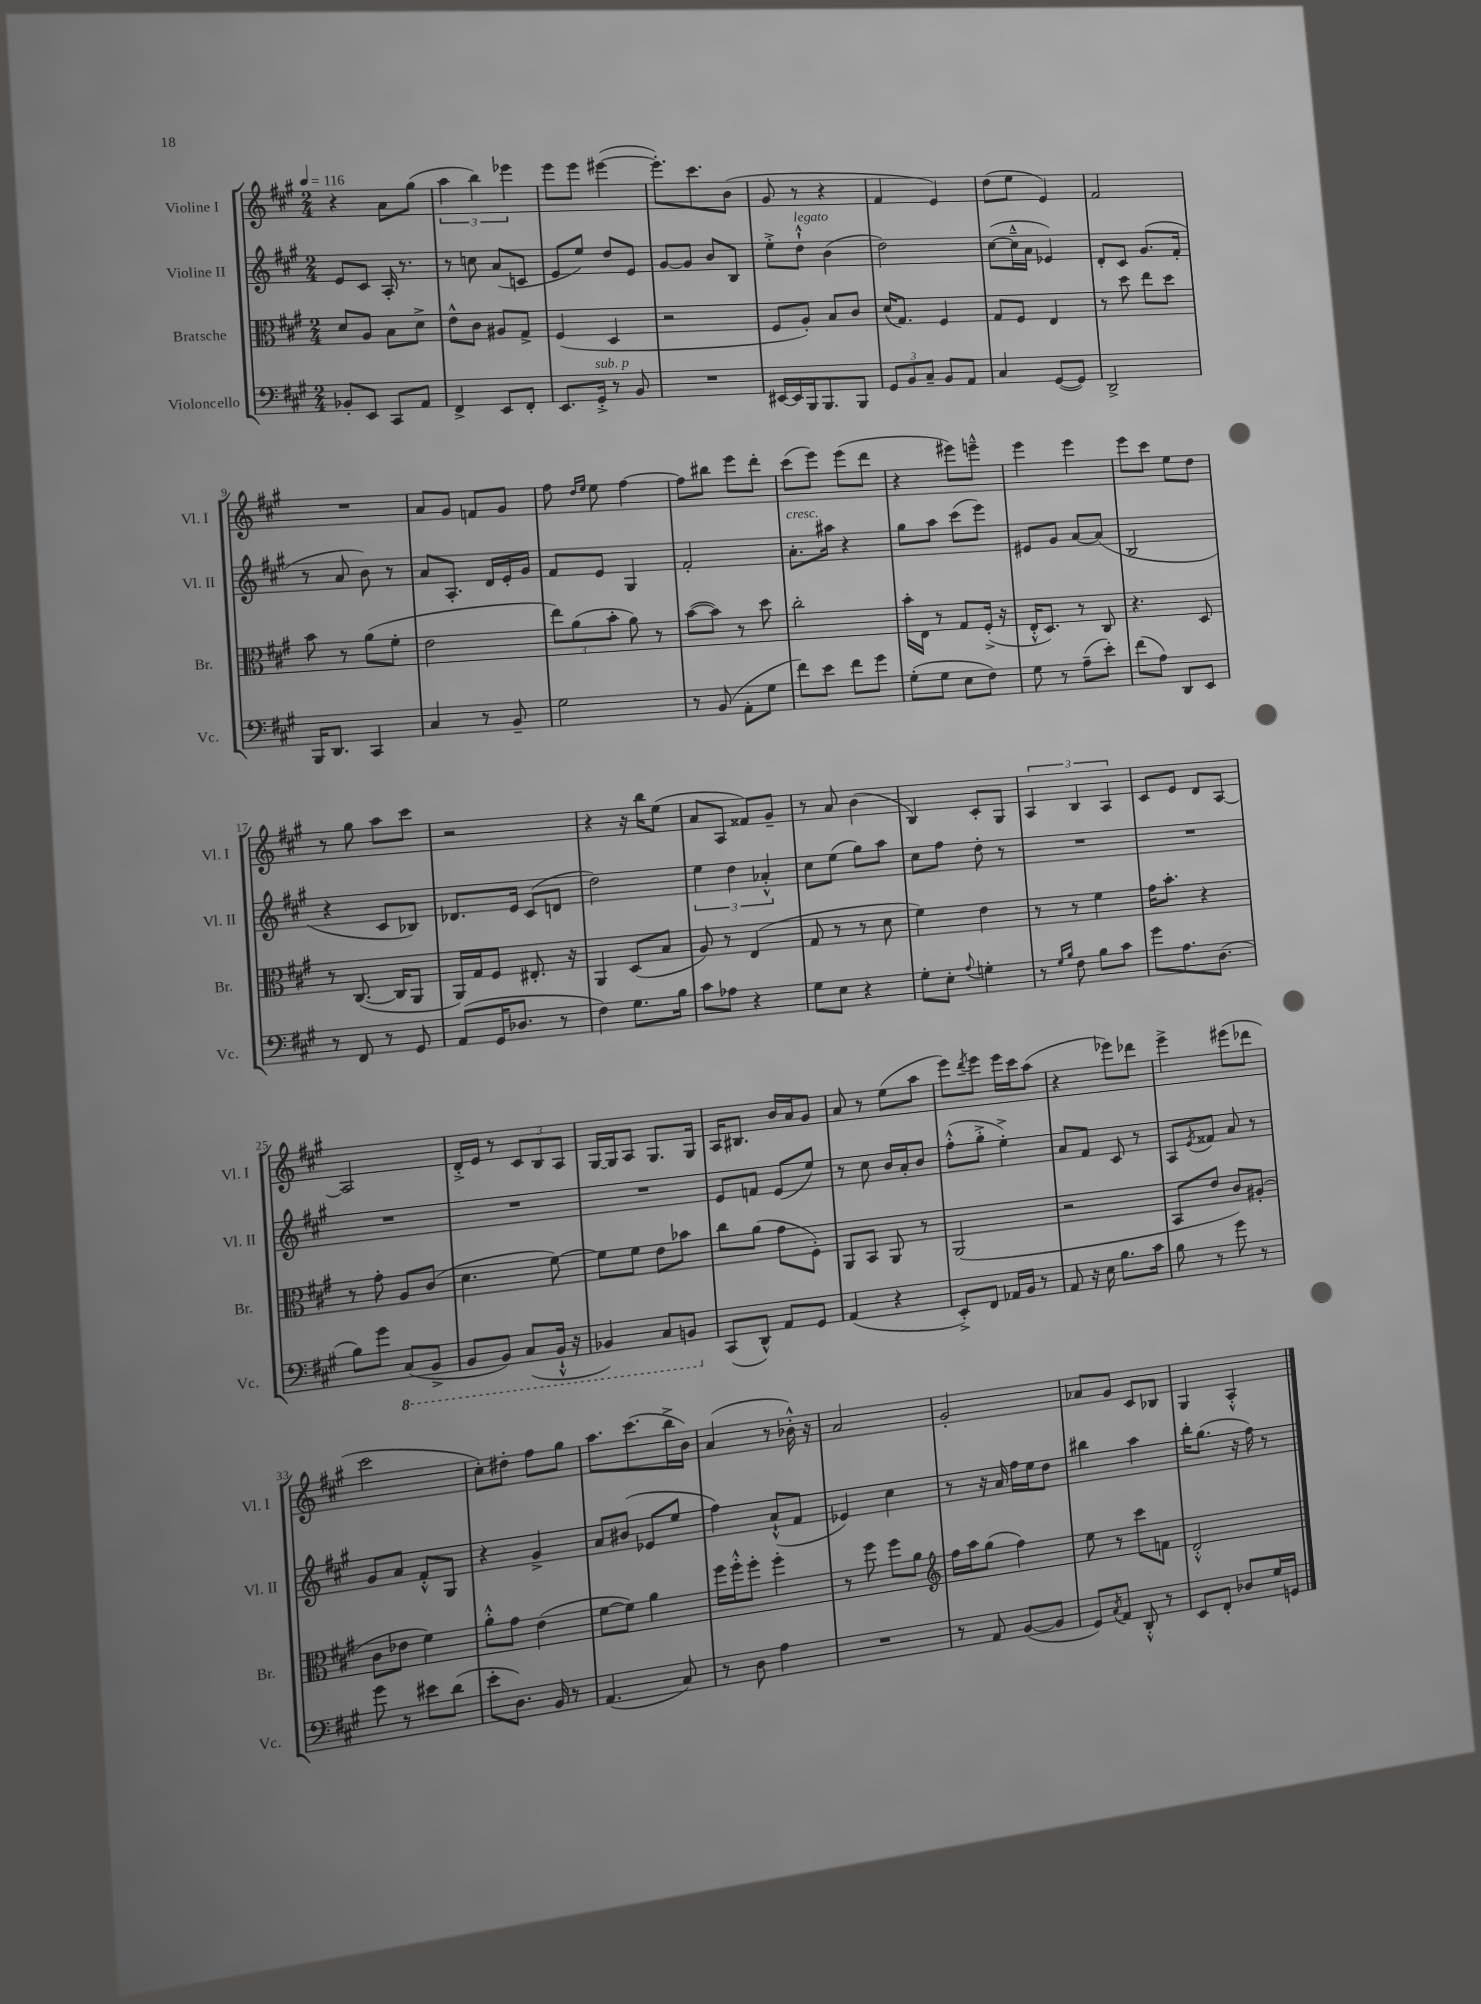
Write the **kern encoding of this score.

**kern	**kern	**kern	**kern
*part4	*part3	*part2	*part1
*staff4	*staff3	*staff2	*staff1
*I"Violoncello	*I"Bratsche	*I"Violine II	*I"Violine I
*I'Vc.	*I'Br.	*I'Vl. II	*I'Vl. I
*clefF4	*clefC3	*clefG2	*clefG2
*k[f#c#g#]	*k[f#c#g#]	*k[f#c#g#]	*k[f#c#g#]
*M2/4	*M2/4	*M2/4	*M2/4
*MM116	*MM116	*MM116	*MM116
=1	=1	=1	=1
8BB-X'/L	8d/L	8e/L	4r
8EE/J	8A/J	8c#/J	.
8CC#/L	8B\L	16A'/	8a\L
.	.	8.r	.
8AA/J	8d^\J	.	(8gg#\J
=2	=2	=2	=2
4FF#^/	8e^^\L	8r	6aa\
.	8c#\J	8ccn\	.
.	.	.	6bb\)
8EE/L	8A#X/L	(8a/L	.
.	.	.	6eee-X\
8FF#'/J	8G#^/J	8cn/J	.
=3	=3	=3	=3
8.EE/L	(4F#/	8e/L	8eee\L
.	.	8ee/J)	8eee\J
!LO:TX:a:i:t=sub. p	!	!	!
16GG#'^/Jk	.	.	.
8r	4D/	8dd/L	([4eee#X\
8BB/	.	8e/J	.
=4	=4	=4	=4
2r	2r	[8g#/L	8.eee#'\L])
.	.	8g#/J]	.
.	.	.	8.ccc#\
.	.	8b/L	.
.	.	8B/J	(8b\J
=5	=5	=5	=5
[16EE#X/LL	8F#/L	8ee'^\L	8g#/
16EE#/]	.	.	.
!	!	!LO:TX:a:i:t=legato	!
16BBB/J	8A'/J)	8dd`^^\J	8r
8.BBB/	.	.	.
.	8B/L	(4b\	4r
8BBB/J	8c#/J	.	.
=6	=6	=6	=6
12GG#/L	(16d/KL	2dd\)	4f#/
.	8.G#/J)	.	.
12BB/	.	.	.
12C#~/J	.	.	.
8BB/L	4F#/	.	4e/)
8AA/J	.	.	.
=7	=7	=7	=7
4C#/	8G#/L	([8cc#\L	(8dd\L
.	8F#/J	16cc#~^^\L]	8ee\J
.	.	16a\JJ	.
([8GG#/L	4E/	4e-X/)	4e/)
8GG#/J])	.	.	.
=8	=8	=8	=8
2DD^/	8r	8d'/L	2f#/
.	8dd\	8c#/J	.
.	8ee\L	(8.g#/L	.
.	8dd\J	.	.
.	.	16f#'/Jk	.
!!LO:LB:g=z
=9	=9	=9	=9
16BBB/KL	8b\	8r	2r
8.DD/J	.	.	.
.	8r	8a/	.
4CC#/	(8a\L	8b\)	.
.	8f#'\J	8r	.
=10	=10	=10	=10
4C#/	2e\	8a/L	8a/L
.	.	8.A'/J	8g#/J
8r	.	.	8fn/L
.	.	16d/LL	.
8BB~/	.	16e'/	8g#/J
.	.	16g#/JJ	.
=11	=11	=11	=11
2G#\	12ee\L)	8f#/L	8ff#\
.	(12a\	.	.
.	.	.	16qqdd/LL
.	.	.	16qqee/JJ
.	.	8e/J	8ee\
.	12b'\J	.	.
.	8a\)	4G#/	[4ff#\
.	8r	.	.
=12	=12	=12	=12
8r	([8b\L	2f#'/	8ff#\L]
(8BB/	8b\J])	.	8bb#X\J
8AA'\L	8r	.	8eee\L
8G#\J	8dd\	.	8ddd'\J
=13	=13	=13	=13
!	!	!LO:TX:a:i:t=cresc.	!
8f#\L)	2cc#'\	8.a'\L	(8ccc#\L
8e\J	.	.	8eee\J)
.	.	16aa#X\Jk	.
8f#\L	.	4r	(8eee\L
8g#\J	.	.	8ddd\J
=14	=14	=14	=14
(8G#'\L	16b'\LL	8gg#\L	4r
.	16E\JJ	.	.
8G#\J	8r	8aa\J	.
8E\L	8G#/L	(8ccc#\L	8eee#X\L)
8F#\J)	(16F#'^/Jk	8eee\J)	8eeen~^^\J
.	16r	.	.
=15	=15	=15	=15
8G#\	16E'^^/KL	8e#X/L	4eee\
.	8.D/J)	.	.
8r	.	8g#/J	.
(8A~\L	8r	[8a/L	4eee\
8e'\J)	8C#/	(8a/J]	.
=16	=16	=16	=16
(8f#\L	4.r	2B/	8eee\L
8A\J)	.	.	8ccc#\J
8DD/L	.	.	8ee\L
8EE/J	8D/	.	8dd\J
!!LO:LB:g=z
=17	=17	=17	=17
8r	8r	4r	8r
8FF#/	([8.C#/	.	8gg#\
8r	.	8c#/L	8aa\L
.	16C#/KL]	.	.
8GG#/	8AA/J	8B-X/J)	8ccc#\J
=18	=18	=18	=18
(8AA/L	16AA/LL)	8.d-X/L	2r
.	16G#/J	.	.
16GG#/K	8F#/J	.	.
8.D-X/J	.	16e/Jk	.
.	8.E#X'/	(8c#/L	.
8r	.	8dn/J	.
.	16r	.	.
=19	=19	=19	=19
4F#\)	4AA/	2dd\)	4r
8.G#\L	(8D/L	.	16r
.	.	.	16bb\KL
.	8B/J	.	(8ee\J
16B\Jk	.	.	.
=20	=20	=20	=20
8c#\L	8A/)	6ee\	8a/L
8A-X\J	8r	.	8A/J
.	.	6dd\	.
4r	(4E/	.	8f##X/L)
.	.	6a-X'^^/	.
.	.	.	8g#~/J
=21	=21	=21	=21
8G#\L	8G#/	8cc#\L	8r
8E\J	8r	(8ee\J	8a/
4r	8r	8gg#\L)	(4b\
.	8d\	8aa\J	.
=22	=22	=22	=22
8G#'\L	4f#\)	8cc#\L	4B/)
8E'\J	.	8ff#\J	.
8qqA/	.	.	.
4Gn'\	4e\	8dd'\	8c#'/L
.	.	8r	8G#/J
=23	=23	=23	=23
8r	8r	2r	6A/
16qqG#/LL	.	.	.
16qqB/JJ	.	.	.
8F#\	8r	.	.
.	.	.	6B/
8B\L	4f#\	.	.
.	.	.	6A/
8c#\J	.	.	.
=24	=24	=24	=24
8g#\L	16g#\KL	2r	8c#/L
.	8.b'\J	.	.
8.A\	.	.	8e/J
.	4r	.	8d/L
(8.D\J	.	.	.
.	.	.	[8A/J
!!LO:LB:g=z
=25	=25	=25	=25
8B\L)	8r	2r	2A/]
8g#\J	8g#'\	.	.
*8ba	*	*	*
(8CC#/L	8A/L	.	.
8BBB^/J	(8c#/J	.	.
=26	=26	=26	=26
8BBB/L	4.d\	2r	16d'^/LL
.	.	.	16e/JJ
8BBB/J)	.	.	8r
(8CC#/L	.	.	12c#/L
.	.	.	12B/
16BBB`^^/Jk	[8f#\)	.	.
.	.	.	12A/J
16r	.	.	.
=27	=27	=27	=27
4BBB-X/)	8f#\L]	2r	[16G#/LL
.	.	.	16G#/J]
.	8f#\J	.	8A/J
8CC#/L	8e\L	.	8.G#/L
8BBBn/J	8b-X\J	.	.
.	.	.	16G#/Jk
=28	=28	=28	=28
*X8ba	*	*	*
(8CC#/L	8cc#\L	8e/L	16A/KL
.	.	.	8.B#X/J
8DD^^/J)	(8a\J	8fn/J	.
8AA/L	8g#\L	(8e/L	16b/LL
.	.	.	16a/J
8GG#/J	8F#'\J)	8ee/J)	8g#/J
=29	=29	=29	=29
(4AA/	8AA/L	8r	8a/
.	8BB/J	8cc#\	8r
4r	8AA/	16b/LL	(8ee\L
.	.	16a'/J	.
.	8r	8b/J	8aa\J
=30	=30	=30	=30
8EE'^/L)	(2AA/	(8ff#'^^\L	8eee\L)
.	.	.	8qddd/
8FF#/J	.	8gg#'^\J	8eee\J
16AA-X/LL	.	4ee'^\)	16eee\LL
16BB/JJ	.	.	16ccc#\J
8r	.	.	(8aa\J
=31	=31	=31	=31
8AA/	2r	8a/L	4r
16r	.	8f#/J	.
16E\	.	.	.
8.B\L	.	8c#/	8eee-X\L)
.	.	8r	8ddd-X\J
16c#\Jk	.	.	.
=32	=32	=32	=32
8B\	8BB/L	8A/L	4eee^\
.	.	8qe/	.
8r	8e/J	8f##X/J	.
8g#\	8c#/L)	8a/	(8eee#X\L
8r	(8A#X'/J	8r	8ddd-X\J
!!LO:LB:g=z
=33	=33	=33	=33
8g#\	8c#\L	8g#/L	2ccc#\
8r	8e-X\J	8a/J	.
8e#X\L	4f#\)	8f#'^^/L	.
(8d\J	.	8G#/J	.
=34	=34	=34	=34
8e'\L	8a'^^\L	4r	8cc#'\L)
8.D\J)	8g#\J	.	8dd#X'\J
.	(4e\	4g#^/	8ff#\L
16BB/	.	.	.
8r	.	.	8gg#\J
=35	=35	=35	=35
(4.AA/	[8f#\L	8a/L	8.aa\L
.	8f#\J])	(8b#X/J	.
.	.	.	(8.ccc#\
.	4a\	8e-X/L	.
8C#/)	.	8ee/J	16bb^\L
.	.	.	16b\JJ)
=36	=36	=36	=36
8r	16ff#\LL	4ff#\)	(4a/
.	16ff#'^^\J	.	.
8D\	8ff#'\J	.	.
4A\	4ff#'\	(8a`^^/L	8r
.	.	8f#/J	16b-X'^^\)
.	.	.	16r
=37	=37	=37	=37
2r	8r	4e-X/)	2a/
.	8ff#\	.	.
.	8ff#\L	4cc#\	.
.	8a\J	.	.
=38	=38	=38	=38
*	*clefG2	*	*
8r	16ff#\LL	8r	2g#'/
.	16aa\J	.	.
8AA/	(8gg#\J	16r	.
.	.	16a/	.
([8BB/L	4ff#\)	16ff#\LL	.
.	.	16ee\J	.
8BB/J]	.	8dd\J	.
=39	=39	=39	=39
8GG#/L)	8ee\	4bb#X\	8a-X/L
8qC#/	.	.	.
8AA/J	8r	.	8g#/J
8DD'^^/	8ccc#\L	4aa\	8c#/L
8r	8fn\J	.	8B-X/J
=40	=40	=40	=40
8EE/L	2d'^^/	16bb'\KL	4G#/
.	.	(8.gg#\J	.
8FF#'/J	.	.	.
8D-X/L	.	16r	4A'^^/
.	.	16ff#\)	.
16G#/L	.	8r	.
16GGn/JJ	.	.	.
==	==	==	==
*-	*-	*-	*-
